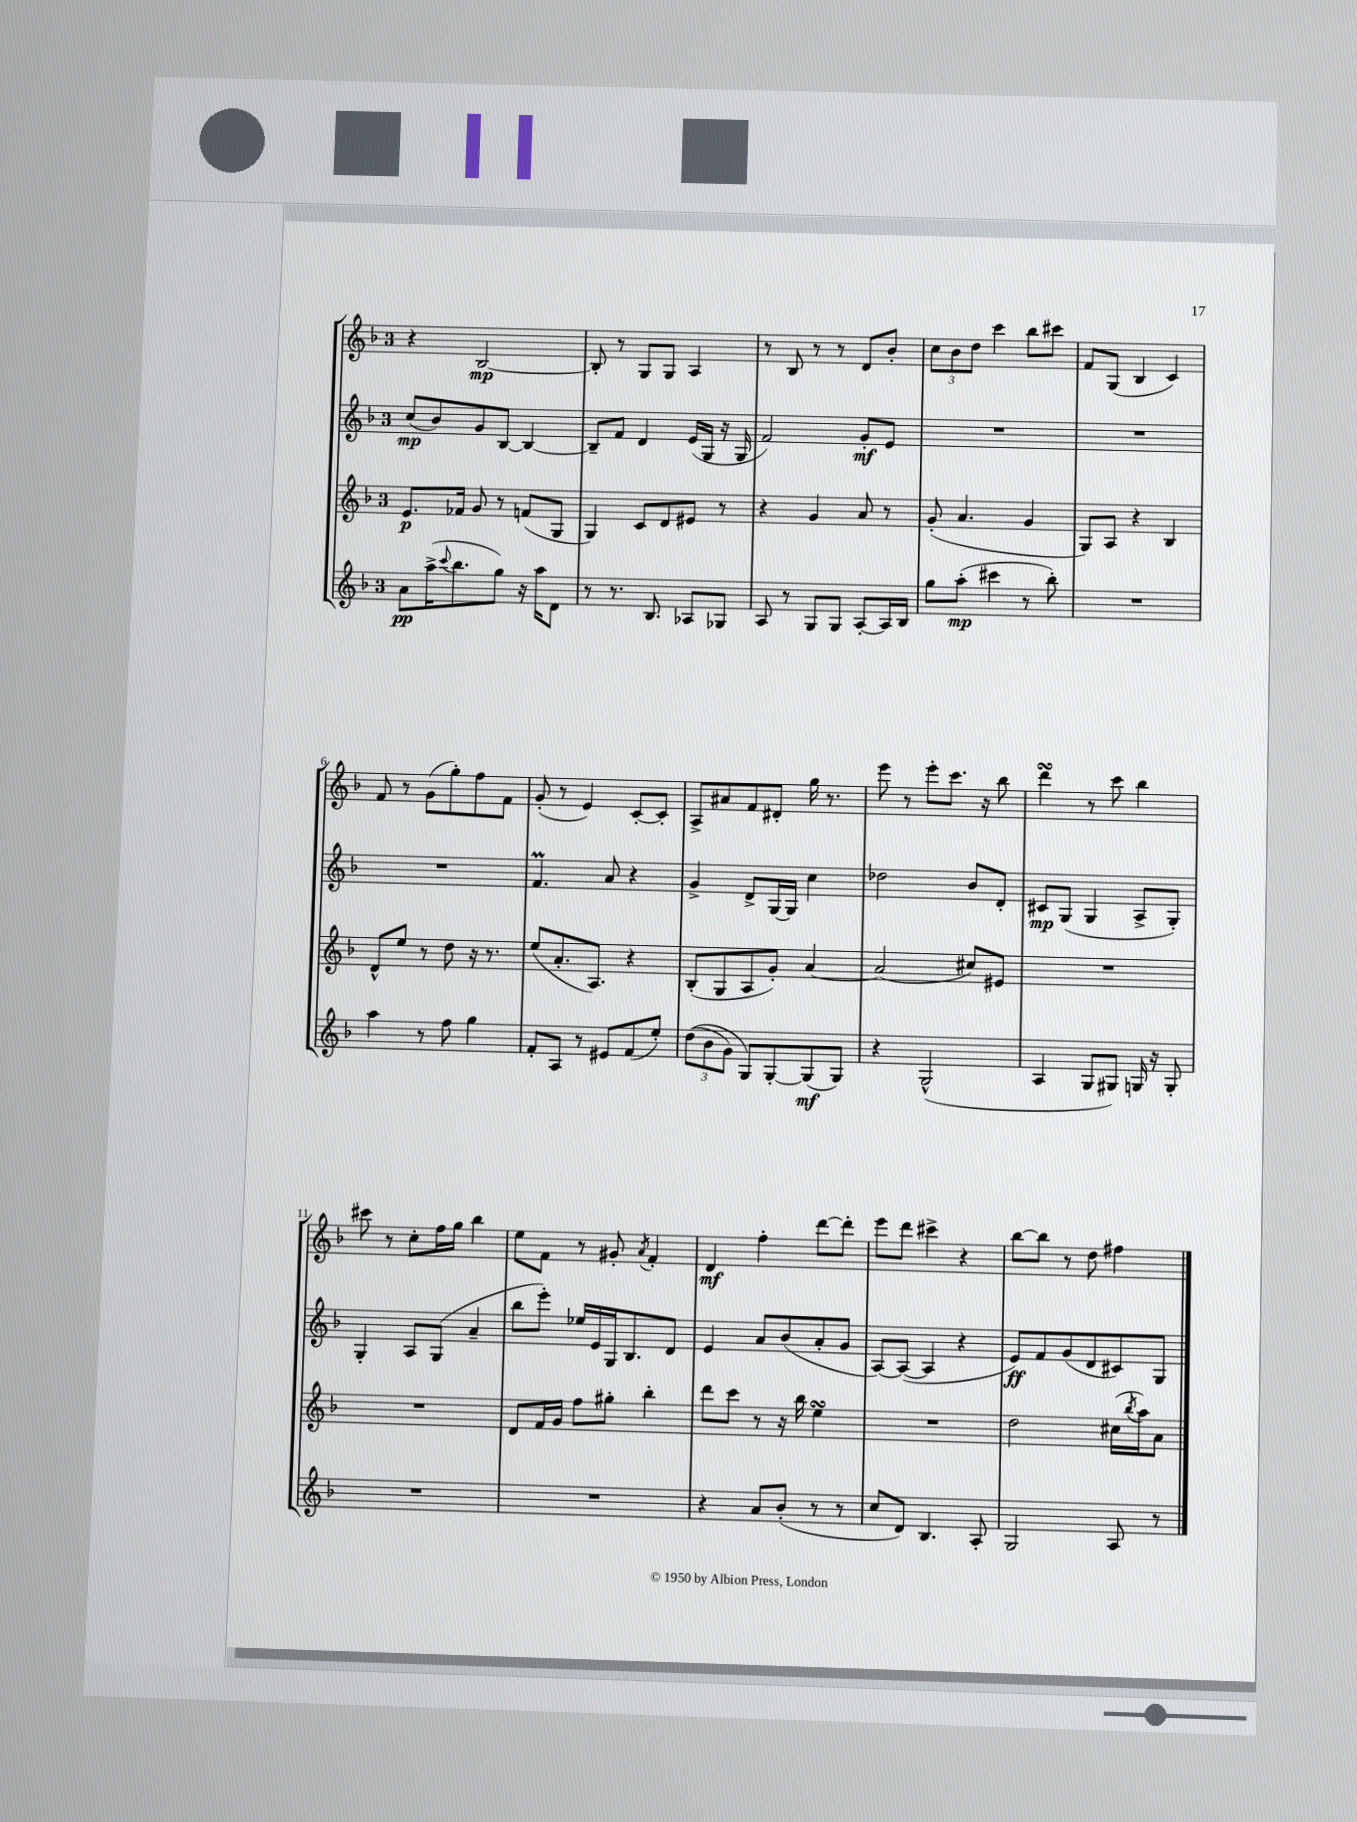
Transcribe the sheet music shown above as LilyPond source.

<<
\new StaffGroup <<
\new Staff = "s0" {
    \clef treble \key f \major \once \override Staff.TimeSignature.style = #'single-digit \time 3/4
    r4 bes2~\mp |
    bes8-. r8 g8 g8 a4 |
    r8 bes8 r8 r8 d'8 bes'8-. |
    \tuplet 3/2 { c''8 bes'8 d''8 } c'''4 bes''8 cis'''8 |
    f'8 g8( bes4 c'4) |
    f'8 r8 g'8( g''8-.) f''8 f'8 |
    g'8-.( r8 e'4) c'8~-. c'8-. |
    a8-> ais'8 f'8 dis'8-. g''16 r8. |
    e'''8 r8 e'''8-. c'''8. r16 bes''8 |
    d'''4\turn r8 c'''8 bes''4 |
    cis'''8 r8 c''8-. f''16 g''16 bes''4 |
    e''8 f'8 r8 gis'8-. \acciaccatura { a'8 } f'4-. |
    d'4\mf f''4-. d'''8~ d'''8-. |
    e'''8 d'''8 cis'''4-> r4 |
    bes''8~ bes''8 r8 d''8 fis''4 \bar "|." |
}
\new Staff = "s1" {
    \clef treble \key f \major \once \override Staff.TimeSignature.style = #'single-digit \time 3/4
    c''8\mp( bes'8) g'8 bes8~ bes4~ |
    bes8-- f'8 d'4 e'16( g16 r16 g16 |
    f'2) g'8-.\mf e'8 |
    R2. |
    R2. |
    R2. |
    f'4.\prall a'8 r4 |
    g'4-> d'8-> g16~ g16 c''4 |
    des''2 bes'8 d'8-. |
    cis'8\mp g8( g4 a8-> g8-.) |
    g4-. a8 g8( a'4-- |
    bes''8 e'''8-.) ees''16 e'16 g16 bes8. d'8 |
    e'4 a'8 bes'8( a'8-. g'8 |
    a8~) a8~( a4 r4 |
    e'8\ff) f'8 g'8( d'8 cis'8) g8 \bar "|." |
}
\new Staff = "s2" {
    \clef treble \key f \major \once \override Staff.TimeSignature.style = #'single-digit \time 3/4
    e'8.\p fes'16 g'8 r8 f'8( g8 |
    g4) c'8 d'8 eis'8 r8 |
    r4 g'4 a'8 r8 |
    g'8-.( a'4. g'4 |
    g8) a8 r4 bes4 |
    d'8-^ e''8 r8 d''8 r16 r8. |
    e''8( a'8.-. a8.) r4 |
    bes8-.( g8 a8 g'8-.) a'4~ |
    a'2( cis''8) eis'8 |
    R2. |
    R2. |
    d'8 f'16 g'16 f''8 gis''8-. bes''4-. |
    d'''8 c'''8 r8 r16 bes''16 e''4\turn |
    R2. |
    d''2 cis''16( \acciaccatura { bes''8 } a''16) a'8 \bar "|." |
}
\new Staff = "s3" {
    \clef treble \key f \major \once \override Staff.TimeSignature.style = #'single-digit \time 3/4
    a'8\pp a''16->( \appoggiatura { c'''8 } bes''8. g''8) r16 a''16 d'8 |
    r8 r8. bes8. aes8 ges8 |
    a8 r8 g8 g8 a8~-. a16 bes16 |
    g''8 a''8-.\mp( cis'''4 r8 bes''8-.) |
    R2. |
    a''4 r8 f''8 g''4 |
    f'8-. a8 r8 eis'8 f'8( e''8-.) |
    \tuplet 3/2 { d''8(\( bes'8 g'8) } g8\) g8~-. g8\mf( g8) |
    r4 g2-^( |
    a4 g8 gis8) g16 r16 g8-. |
    R2. |
    R2. |
    r4 a'8 bes'8-.( r8 r8 |
    c''8 d'8) bes4. a8-. |
    g2 a8 r8 \bar "|." |
}
>>
>>
